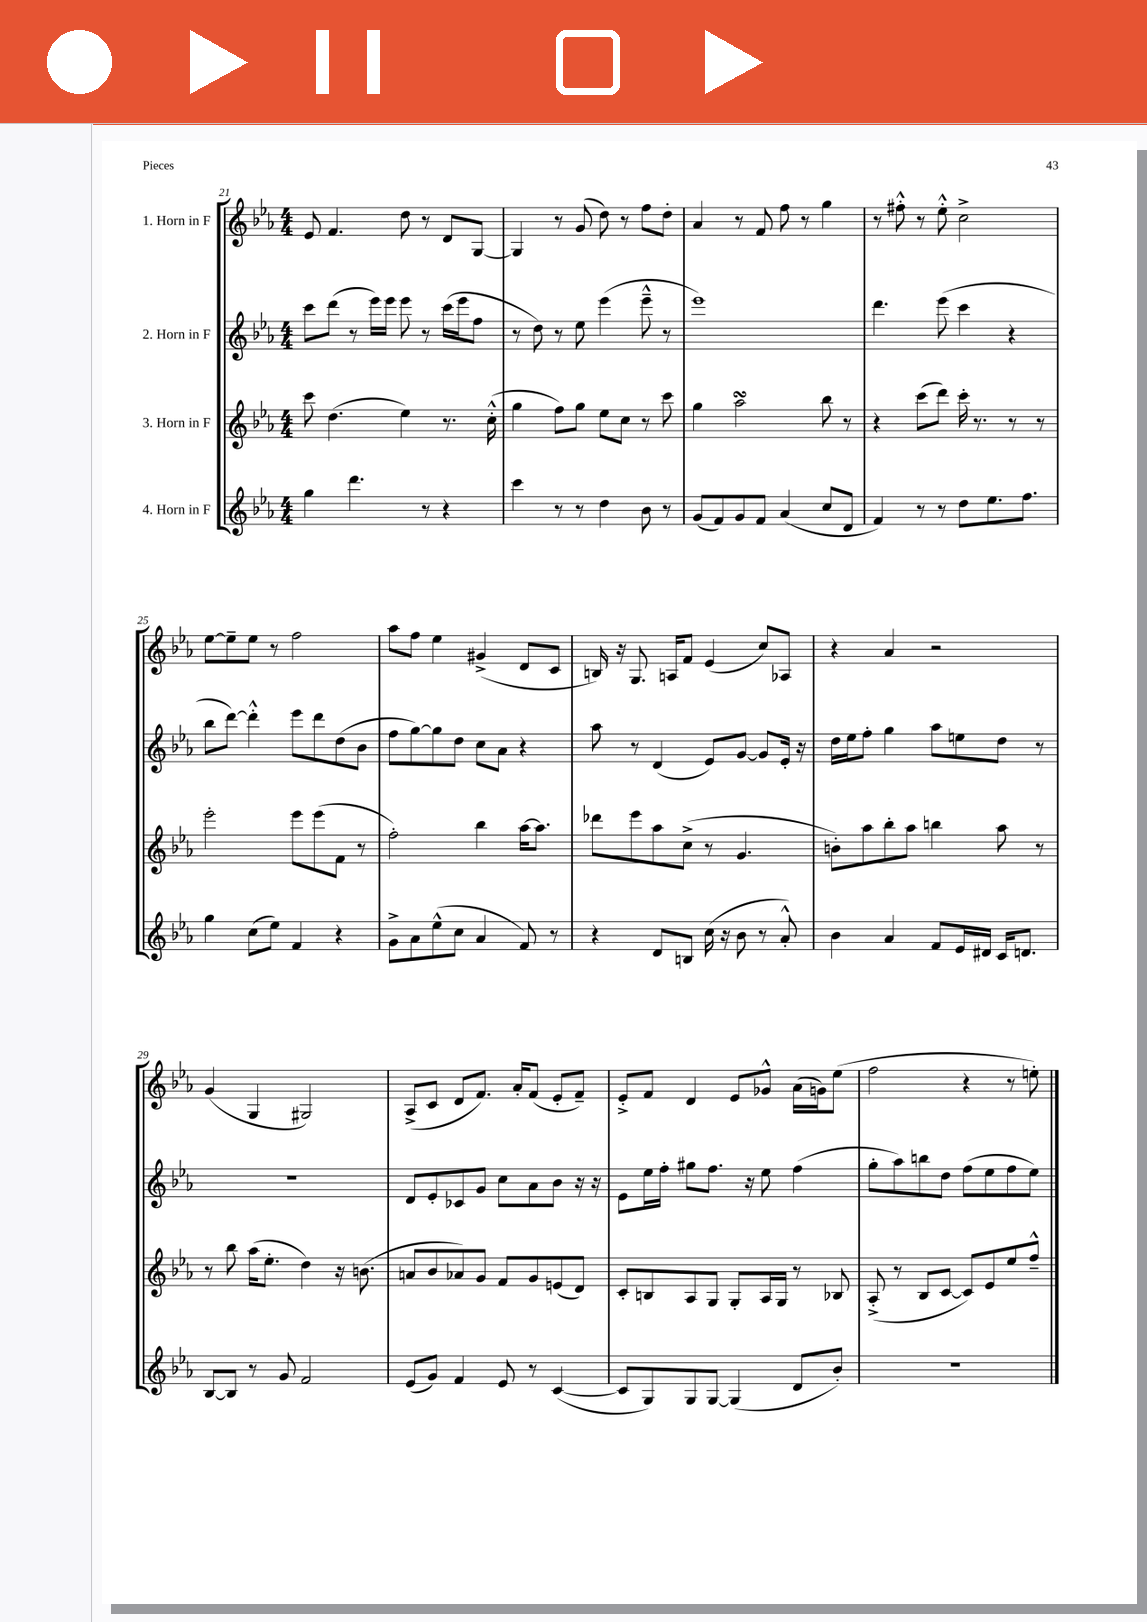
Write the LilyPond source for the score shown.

<<
\new StaffGroup <<
\new Staff = "s0" \with { instrumentName = "1. Horn in F" } {
    \clef treble \key ees \major \numericTimeSignature \time 4/4
    ees'8 f'4. d''8 r8 d'8 g8~ |
    g4 r8 g'8( d''8) r8 f''8 d''8-. |
    aes'4 r8 f'8 f''8 r8 g''4 |
    r8 fis''8-.-^ r8 ees''8-.-^ c''2-> |
    ees''8~ ees''8-- ees''8 r8 f''2 |
    aes''8 f''8 ees''4 gis'4->( d'8 c'8 |
    b16) r16 g8. a16 f'8 ees'4( c''8) aes8 |
    r4 aes'4 r2 |
    g'4( g4 gis2) |
    aes8->( c'8 d'8 f'8.) aes'16-. f'8( ees'8-. f'8--) |
    ees'8-.-> f'8 d'4 ees'8 ges'8-^ aes'16( g'16) ees''8( |
    f''2 r4 r8 e''8-.) \bar "|." |
}
\new Staff = "s1" \with { instrumentName = "2. Horn in F" } {
    \clef treble \key ees \major \numericTimeSignature \time 4/4
    c'''8 d'''8( r8 ees'''16) ees'''16 ees'''8 r8 c'''16( ees'''16 f''8 |
    r8 d''8) r8 ees''8 ees'''4( ees'''8---^ r8 |
    ees'''1) |
    d'''4. ees'''8( c'''4 r4 |
    bes''8 d'''8~) d'''4-.-^ ees'''8 d'''8 d''8( bes'8 |
    f''8 g''8~) g''8 d''8 c''8 aes'8 r4 |
    aes''8 r8 d'4( ees'8) g'8~ g'8 ees'16-. r16 |
    d''16 ees''16 f''8-. g''4 aes''8 e''8 d''8 r8 |
    r1 |
    d'8 ees'8-. ces'8 g'8 c''8 aes'8 bes'8 r16 r16 |
    ees'8 ees''16 f''16-. gis''8 f''8. r16 ees''8 f''4( |
    g''8-. aes''8) b''8 d''8 f''8( ees''8 f''8 ees''8) \bar "|." |
}
\new Staff = "s2" \with { instrumentName = "3. Horn in F" } {
    \clef treble \key ees \major \numericTimeSignature \time 4/4
    c'''8 d''4.( ees''4) r8. c''16-.-^( |
    g''4 f''8) g''8 ees''8 c''8 r8 c'''8 |
    g''4 aes''2\turn bes''8 r8 |
    r4 c'''8( d'''8) c'''16-. r8. r8 r8 |
    ees'''2-. ees'''8 ees'''8( f'8 r8 |
    f''2-.) bes''4 aes''16~ aes''8. |
    des'''8 ees'''8 aes''8 c''8->( r8 g'4. |
    b'8-.) aes''8 bes''8-. aes''8 b''4 aes''8 r8 |
    r8 bes''8 aes''16( ees''8.-. d''4) r16 b'8.( |
    a'8 bes'8 aes'8) g'8 f'8 g'8 e'8( d'8) |
    c'8-. b8 aes8 g8 g8-. aes16 g16 r8 bes8 |
    aes8-.->( r8 bes8 c'8~ c'8) ees'8 ees''8 f''8---^ \bar "|." |
}
\new Staff = "s3" \with { instrumentName = "4. Horn in F" } {
    \clef treble \key ees \major \numericTimeSignature \time 4/4
    g''4 d'''4. r8 r4 |
    c'''4 r8 r8 d''4 bes'8 r8 |
    g'8( f'8) g'8 f'8 aes'4( c''8 d'8 |
    f'4) r8 r8 d''8 ees''8. f''8. |
    g''4 c''8( ees''8) f'4 r4 |
    g'8-> aes'8 ees''8-^( c''8 aes'4 f'8) r8 |
    r4 d'8 b8 c''16( r16 bes'8 r8 aes'8-.-^) |
    bes'4 aes'4 f'8 ees'16 dis'16 c'16 d'8. |
    bes8~ bes8 r8 g'8 f'2 |
    ees'8( g'8) f'4 ees'8 r8 c'4~( |
    c'8 g8) g8 g8~ g4( d'8 bes'8-.) |
    R1 \bar "|." |
}
>>
>>
\layout { \context { \Score currentBarNumber = #21 } }
